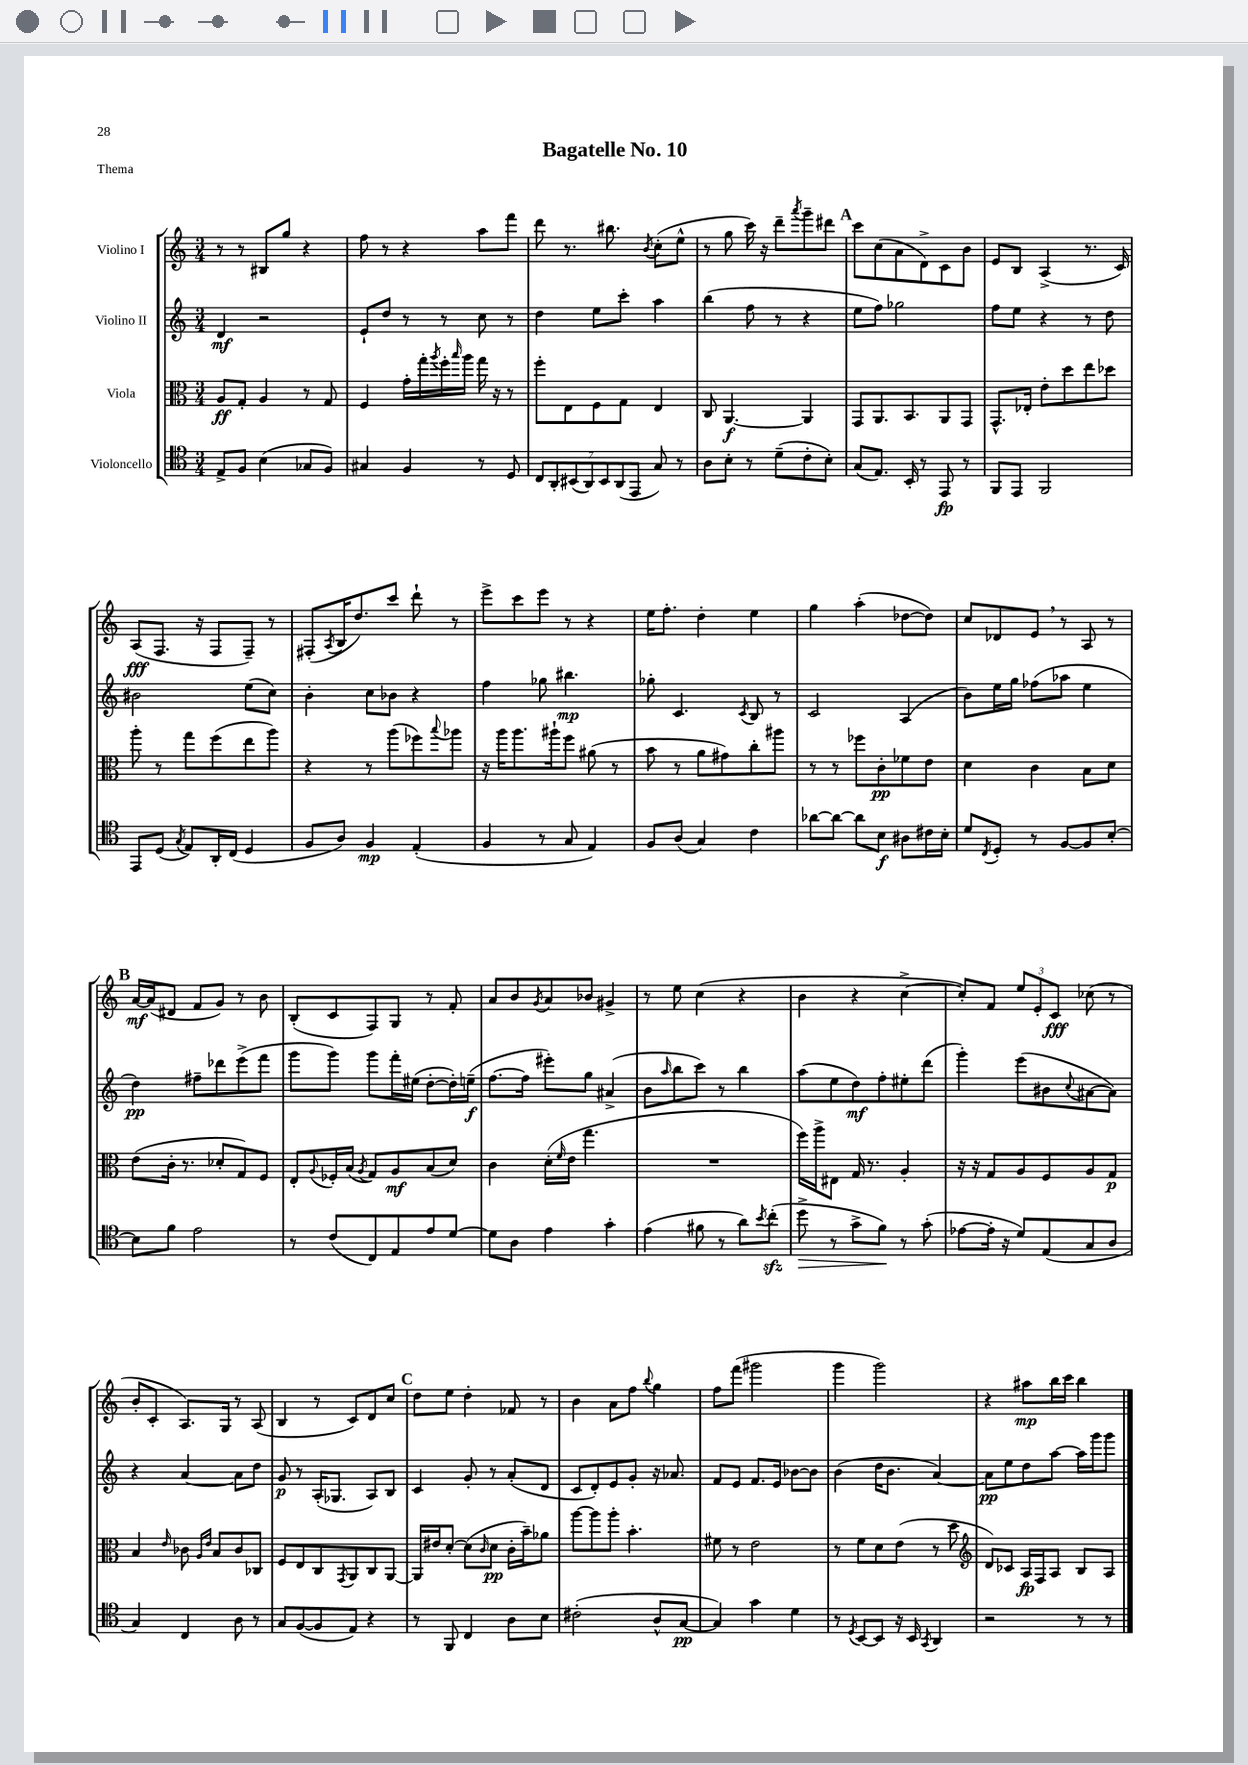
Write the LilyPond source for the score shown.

\header { title = "Bagatelle No. 10" piece = "Thema" }
<<
\new StaffGroup <<
\new Staff = "s0" \with { instrumentName = "Violino I" } {
    \clef treble \key c \major \numericTimeSignature \time 3/4
    r8 r8 bis8 g''8 r4 |
    f''8 r8 r4 a''8 f'''8 |
    d'''8 r8. bis''8. \acciaccatura { b'8 } c''8-.( e''8-^ |
    r8 g''8 c'''16) r16 d'''8-- \acciaccatura { a'''8 } g'''8-- dis'''8 |
    \mark \markup { \bold "A" } c'''8 c''8( a'8 d'8->) c'8 b'8 |
    e'8 b8 a4->( r8. c'16) |
    a8\fff( f8. r16 f8 f8--) r8 |
    fis8-.( \acciaccatura { a8 } b16 d''8.) c'''8 d'''8-! r8 |
    e'''8-> c'''8 e'''8 r8 r4 |
    e''16 f''8.-. d''4-. e''4 |
    g''4 a''4-.( des''8~ des''8) |
    c''8 des'8 e'8 \breathe r8 a8 r8 |
    \mark \markup { \bold "B" } a'16~\mf a'16( dis'8 f'8 g'8) r8 b'8 |
    b8-.( c'8 f8) g8 r8 f'8-. |
    a'8 b'8 \acciaccatura { g'8 } a'8 bes'8 gis'4-> |
    r8 e''8 c''4( r4 |
    b'4 r4 c''4~-> |
    c''8-.) f'8 \tuplet 3/2 { e''8 e'8-. c'8\fff } ces''8( r8 |
    b'8-. c'8-. a8.) g16 r8 a8( |
    b4 r8 c'8) d'8 c''8 |
    \mark \markup { \bold "C" } d''8 e''8 d''4-. fes'8 r8 |
    b'4 a'8 f''8 \appoggiatura { b''8 } g''4 |
    f''8 f'''8( gis'''2 |
    g'''4 g'''2) |
    r4 ais''8\mp b''16 c'''16 b''4 \bar "|." |
}
\new Staff = "s1" \with { instrumentName = "Violino II" } {
    \clef treble \key c \major \numericTimeSignature \time 3/4
    d'4\mf r2 |
    e'8-! d''8 r8 r8 c''8 r8 |
    d''4 e''8 c'''8-. a''4 |
    b''4( f''8 r8 r4 |
    \mark \markup { \bold "A" } e''8 f''8) ges''2 |
    f''8 e''8 r4 r8 d''8 |
    bis'2 e''8( c''8) |
    b'4-. c''8 bes'8 r4 |
    f''4 ges''8 bis''4.\mp |
    ges''8-. c'4. \acciaccatura { c'8 } b8 r8 |
    c'2 a4( |
    b'8) e''16 g''16 fes''8( aes''8 e''4 |
    \mark \markup { \bold "B" } d''4\pp) fis''8-- des'''8 e'''8->( f'''8 |
    g'''8 g'''8) g'''8 f'''16-. eis''16( d''8~-. d''16-.) e''16--\f( |
    f''8.~ f''16 eis'''8-.) g''8 ais'4->( |
    b'8 \grace { a''16 } b''8 c'''8) r8 b''4 |
    a''8( e''8 d''8\mf) f''8-. eis''8-. d'''8( |
    g'''4-.) e'''8( bis'8 \appoggiatura { c''8 } ais'8~ ais'8) |
    r4 a'4~ a'8 d''8 |
    g'8\p r8 a16-.( ges8. a8) b8 |
    \mark \markup { \bold "C" } c'4 g'8-. r8 a'8-.( d'8 |
    c'8 d'8-.) e'8 g'8-. r16 aes'8. |
    f'8 e'8 f'8. e'16 bes'8~ bes'8 |
    b'4( d''16 b'8. a'4~) |
    a'8\pp e''8 d''8 a''8~ a''16 g'''16 g'''8 \bar "|." |
}
\new Staff = "s2" \with { instrumentName = "Viola" } {
    \clef alto \key c \major \numericTimeSignature \time 3/4
    a8\ff g8-. a4 r8 g8 |
    f4 g'16-. g''16-. \acciaccatura { a''8 } f''16-. \grace { b''16 } a''16 g''16 r16 r8 |
    f''8-. e8 f8 g8 e4 |
    c8 a,4.~\f a,4 |
    \mark \markup { \bold "A" } g,8 a,8. b,8. a,8 g,8 |
    g,8.-^ ees16-. e'8-. d''8 e''8 des''8 |
    a''8-. r8 g''8 f''8( e''8 a''8) |
    r4 r8 a''8( fes''8) \appoggiatura { b''8 } aes''8 |
    r16 a''16 a''8. ais''16-! f''8 ais'8( r8 |
    b'8 r8 a'8 gis'8) c''8-. ais''8 |
    r8 r8 fes''8 c'8-.\pp fes'8 e'8 |
    d'4 c'4 b8 d'8 |
    \mark \markup { \bold "B" } e'8( c'16-. r8. des'8-. g8) f8 |
    e8-. \appoggiatura { a8 } fes16-. b16( \acciaccatura { a8 } g8) a8\mf b8( d'8) |
    c'4 d'16-.( \grace { f'16 } e'16 g''4. |
    R2. |
    f''16) a''16-> eis8 g16 r8. a4-. |
    r16 r16 g8 a8 f8 a8 g8\p |
    b4 \grace { e'16 } ces'8 \grace { a16 e'16 } b8 ces'8 ces8 |
    f8 e8 c8 \acciaccatura { g,8 } a,8 c8 a,8~ |
    \mark \markup { \bold "C" } a,16 eis'16 d'8~-. d'8( \grace { c'16 } d'8\pp c'16-. b'16--) aes'8 |
    a''8~ a''8 a''8-. b'4.-. |
    fis'8 r8 e'2 |
    r8 f'8 d'8 e'8( r8 d''8 |
    \clef treble d'8) ces'8 a16\fp f16 a8 b8 a8 \bar "|." |
}
\new Staff = "s3" \with { instrumentName = "Violoncello" } {
    \clef tenor \key c \major \numericTimeSignature \time 3/4
    e8-> f8 b4( ges8 f8) |
    gis4 f4 r8 d8 |
    \tuplet 7/4 { c8 a,8-. bis,8( a,8) bis,8 a,8( e,8 } g8) r8 |
    a8 b8-. r8 d'8--( c'8-. b8-.) |
    \mark \markup { \bold "A" } g8( e8.) b,16-. r8 e,8\fp r8 |
    f,8 e,8 f,2 |
    e,8 d8( \acciaccatura { g8 } e8) a,16-. c16( d4 |
    f8 a8) f4\mp e4-.( |
    f4 r8 g8 e4) |
    f8 a8( g4) c'4 |
    aes'8~ aes'8~ aes'8 b8\f ais8 cis'16 b16-. |
    d'8 \acciaccatura { c8 } d8-. r8 f8~ f8 b8~-. |
    \mark \markup { \bold "B" } b8 f'8 e'2 |
    r8 c'8( c8) e8 e'8 d'8~ |
    d'8 a8 e'4 g'4-. |
    e'4( fis'8 r8 a'8) \acciaccatura { b'8 } c''8-.\sfz( |
    d''8->\> r8 g'8-> f'8\!) r8 g'8-.( |
    ees'8~ ees'16-. r16 d'8) e8( g8 a8 |
    g4) c4 a8 r8 |
    g8 f8~( f8 e8) r4 |
    \mark \markup { \bold "C" } r8 f,8 c4 a8 b8 |
    cis'2-.( a8-^ g8~\pp |
    g4) g'4 d'4 |
    r8 \acciaccatura { d8 } b,8~ b,8 r16 b,16 \acciaccatura { g,8 } a,4 |
    r2 r8 r8 \bar "|." |
}
>>
>>
\layout { \context { \Score \remove "Bar_number_engraver" } }
